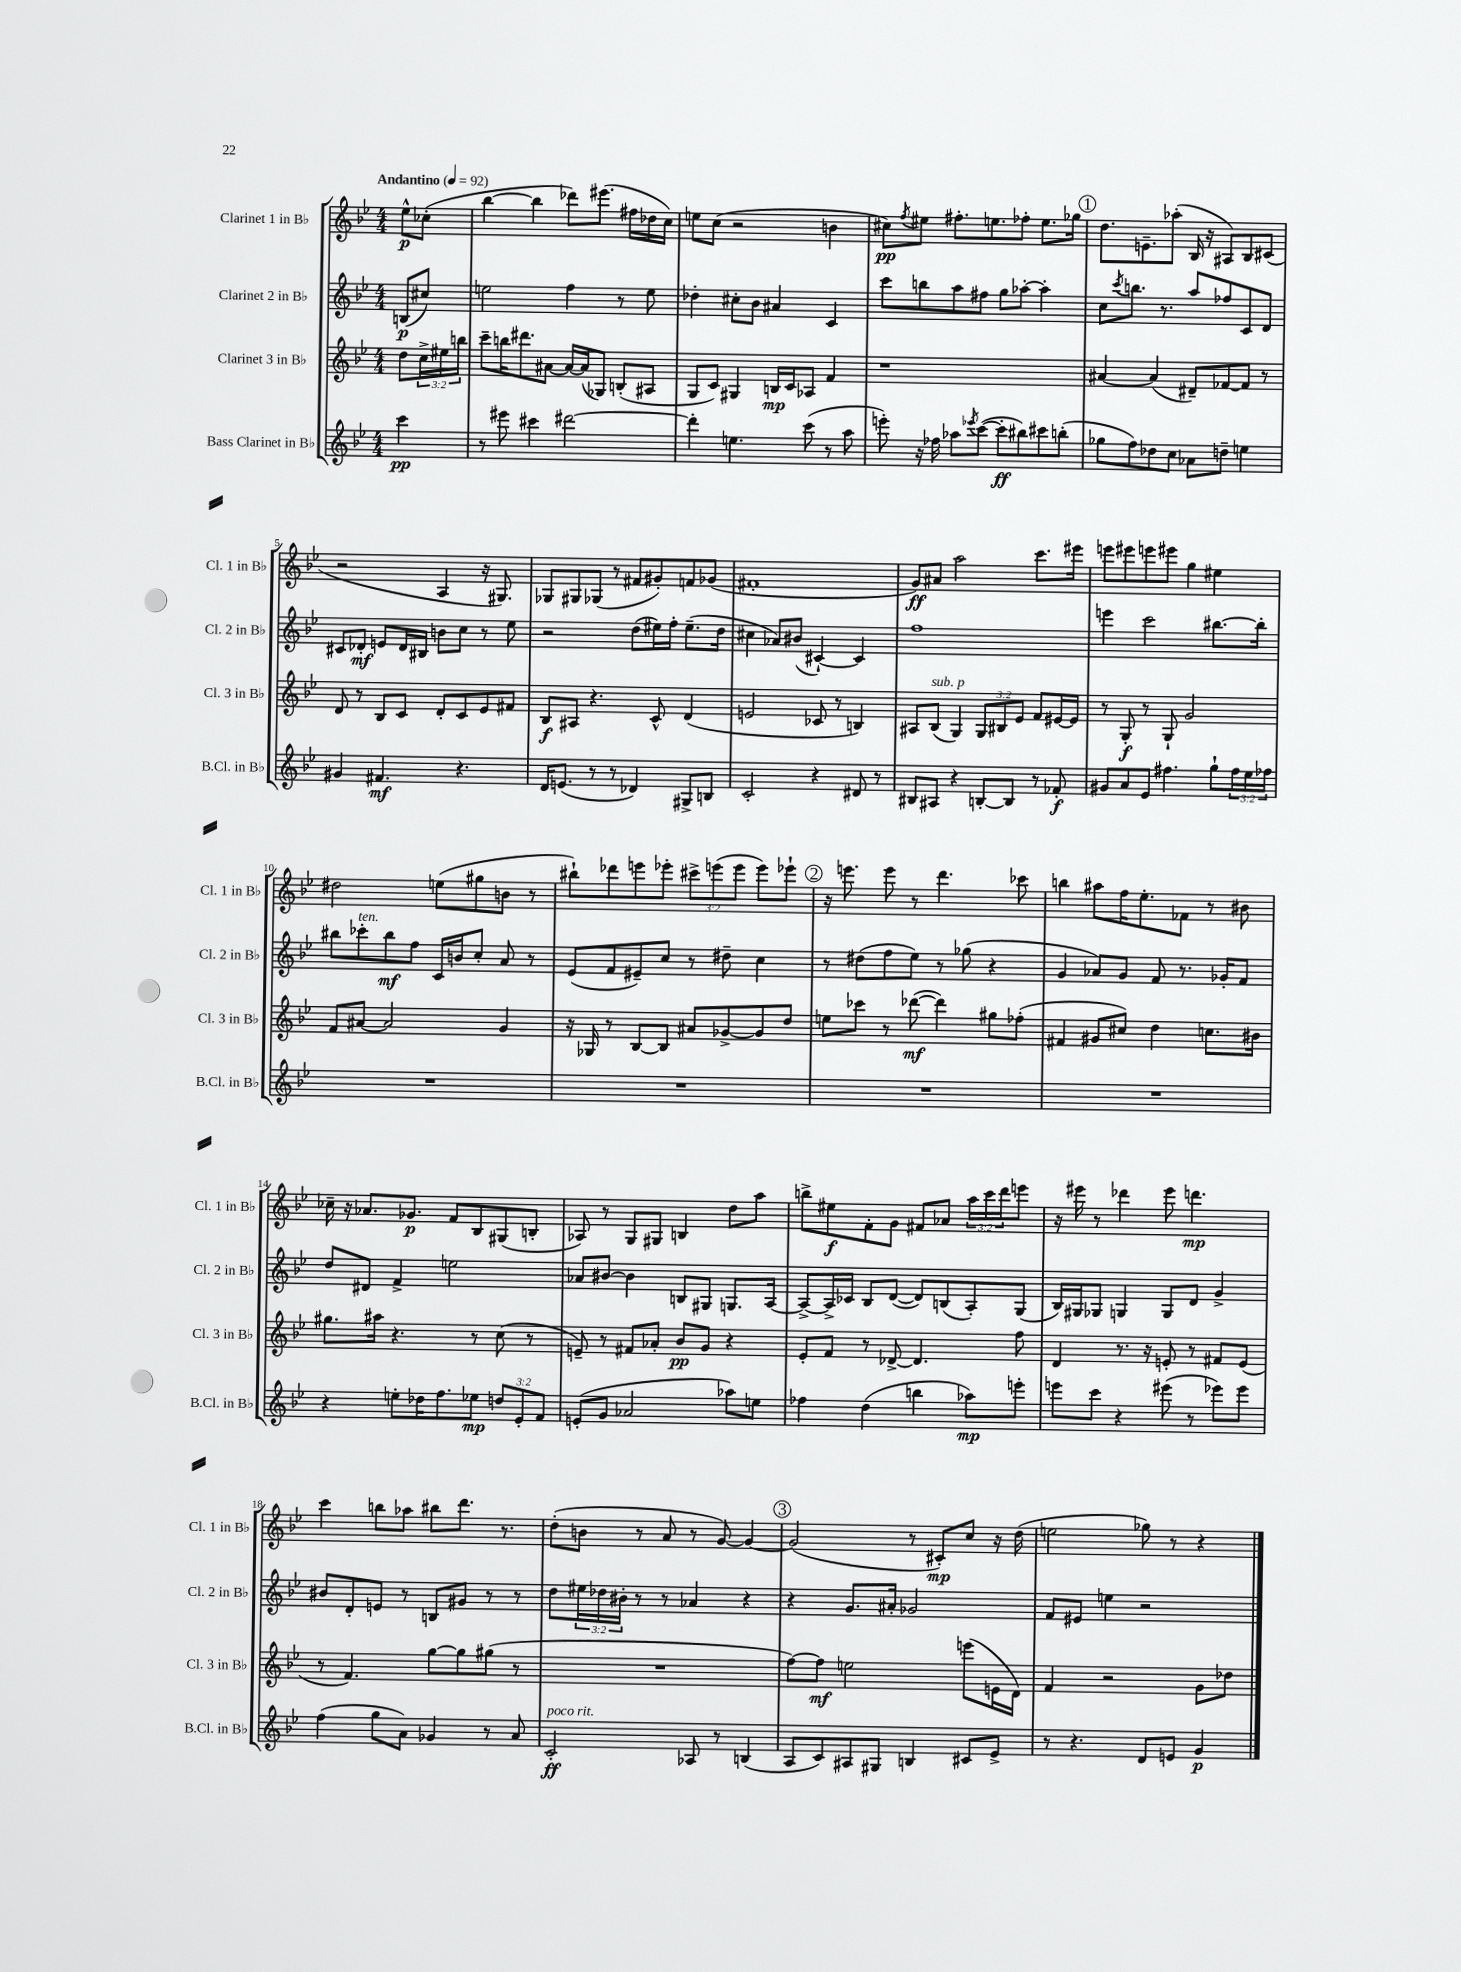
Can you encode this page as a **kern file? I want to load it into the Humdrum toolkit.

**kern	**kern	**kern	**kern
*staff4	*staff3	*staff2	*staff1
*clefG2	*clefG2	*clefG2	*clefG2
*k[b-e-]	*k[b-e-]	*k[b-e-]	*k[b-e-]
*M4/4	*M4/4	*M4/4	*M4/4
*MM92	*MM92	*MM92	*MM92
4ccc	8dd	(8B	8ee-^^
.	24cc^	8cc#)	(8cc-'
.	24ee#	.	.
.	24bb	.	.
=	=	=	=
8r	8ccc~	2ee	[4bb-
8eee#	16bb	.	.
.	8.ddd#	.	.
4ccc#	.	.	4bb-]
.	[8a#	.	.
[2ddd#	16a#_	4ff	8ddd-)
.	(16a#]	.	.
.	8G-)	.	(8.eee#
.	(8B'	8r	.
.	.	.	16ff#
.	8A#	8ee	16dd-
.	.	.	16cc)
=	=	=	=
4ddd#']	8G	4dd-'	8ee
.	8c)	.	(8cc
4.ee	4G#	8cc#'	2r
.	.	8b-	.
.	16B	4a#	.
.	16c	.	.
(8ccc	8A-	.	.
8r	4f	4c	4b
8aa	.	.	.
=	=	=	=
8eee')	1r	8ccc	8cc#)
.	.	.	8qff
16r	.	8bb	8ee#
16ff-	.	.	.
8aa-	.	8aa	8.ff#'
8qeee-	.	.	.
([8ccc	.	8ff#	.
.	.	.	8.ee
8ccc']	.	8gg	.
8bb#)	.	[8aa-'	8ff-'
8ccc#	.	4aa-']	8.ee
(8bb'	.	.	.
.	.	.	16gg-
=	=	=	=
8gg-	[4a#	8cc	8.dd
.	.	8qccc	.
8ff)	.	8.bb	.
.	.	.	8.e~
8dd-	(4a#]	.	.
.	.	8.r	.
8cc	.	.	(8aa-'
8a-	8d#~)	8aa	16B-
.	.	.	16r
8dd~	[8f-	8ff-	8A#)
4ee	8f-]	8c	8B-
.	8r	8d	(8c#
=	=	=	=
4g#	8d	8c#	2r
.	8r	8d-'	.
4.f#	8B-	8e	.
.	8c	16d-	.
.	.	16B#	.
.	8d'	8b	4A
4.r	8c	8cc	.
.	8e-	8r	16r
.	.	.	8.G#)
.	8f#	8ee-	.
=	=	=	=
16d	8B-	2r	8G-
(8.e	.	.	.
.	8A#	.	8G#
8r	4.r	.	(8G-
8r	.	.	8r
4d-)	.	(8dd	8f#
.	8c^^	16ee#)	8g#')
.	.	16ff'	.
8G#^	(4d	(8.ee#~	8f
8B	.	.	(8g-
.	.	16dd	.
=	=	=	=
2c'	2e	4cc#	1f#'
.	.	8a-)	.
.	.	(8b#	.
4r	8c-	[4c#`)	.
.	8r	.	.
8d#	4B)	4c#]	.
8r	.	.	.
=	=	=	=
8B#	8A#	1ff	8g)
8A#	(8B-	.	8a#
4r	4G)	.	2aa
[8B'	12G	.	.
.	12B#	.	.
8B]	.	.	.
.	12e-	.	.
8r	8f	.	8.ccc
8f-'	[16e#	.	.
.	16e#]	.	16eee#
=	=	=	=
8g#	8r	4eee	8eee
8a	8G'	.	8eee#
8e-	8r	2ccc	8eee
4.ff#	8G`	.	8eee#
.	2g	.	4gg
8gg`	.	[8.bb#	4ee#
24ff#	.	.	.
24ee-	.	.	.
.	.	16bb#']	.
24ff-	.	.	.
=	=	=	=
1r	8f	8bb#	2dd#
.	[8a#	8ccc-'	.
.	2a#]	8bb#	.
.	.	8ff	.
.	.	16c	(8ee
.	.	16b	.
.	.	8cc'	8gg#
.	4g	8a	8b
.	.	8r	8r
=	=	=	=
1r	16r	(8e-	8bb#`)
.	16G-	.	.
.	8r	8f	8ddd-
.	[8B-	8e#~)	8eee
.	8B-]	8cc	8eee-'
.	8a#	8r	12ccc#^
.	.	.	(12eee
.	[8g-^	8dd#~	.
.	.	.	12eee
.	8g-]	4cc	8eee)
.	8dd	.	8eee-`
=	=	=	=
1r	8ee	8r	16r
.	.	.	8.eee
.	8ccc-	(8dd#	.
.	8r	8ff	8eee
.	([8ddd-	8ee-)	8r
.	4ddd-])	8r	4.ddd
.	.	(8gg-	.
.	8gg#	4r	.
.	(8ff-'	.	8ccc-
=	=	=	=
1r	4f#	4g	4bb
.	8g#	8a-)	8aa#
.	8cc#)	8g	16ff
.	.	.	8.ee-'
.	4dd	8f	.
.	.	8.r	8f-
.	8.cc	.	8r
.	.	16g-'	.
.	.	8f	8b#
.	16b#	.	.
=	=	=	=
4r	8.gg#	8dd	16cc-~
.	.	.	16r
.	.	8d#	8.a-
.	16aa#	.	.
8ee'	4.r	4f^	.
.	.	.	8.g-
16dd-	.	.	.
8.ff	.	.	.
.	.	2ee	8f
8ee-	8r	.	8B-
12dd	(8cc	.	(8G#
12e-'	.	.	.
.	8r	.	8B'
12f	.	.	.
=	=	=	=
(8e'	8e~)	8a-	8A-)
8g	8r	[8b#	8r
2a-	8f#	4b#]	8G
.	8a-'	.	8G#
.	8b-	8B	4B
.	8g	8G#	.
8aa-)	4r	8.G	8dd
8ee	.	.	8aa
.	.	[16A	.
=	=	=	=
4ff-	8e-'	8A^_	8bb^
.	8f	16A^]	8ee#
.	.	16c-	.
(4dd	8r	8B-	8f'
.	[8d-^	([8d	8g
4bb	4.d-]	8d])	8f#
.	.	(8B	8a-
8aa-)	.	8A')	24aa
.	.	.	24ccc
.	.	.	24ddd
8eee'	8ff	(8G	8eee
=	=	=	=
8eee	4d	16B-)	16r
.	.	16G#	16eee#
8ccc	.	8G-	8r
4r	8.r	4G	4ddd-
.	16r	.	.
(8eee#	8e'	8G	8eee#
8r	8r	8d	4.ddd
8eee-)	8f#	4g^	.
8eee-	(8e	.	.
=	=	=	=
(4ff	8r	8b#	4ccc
.	4.f)	8d'	.
8gg	.	8e	8bb
8a)	.	8r	8aa-
4g-	[8gg	8B	8bb#
.	8gg]	8g#	8.ddd
8r	(8gg#	8r	.
.	.	.	8.r
8a	8r	8r	.
=	=	=	=
2c'	1r	8dd	(8dd'
.	.	24ee#	8b
.	.	24dd-	.
.	.	24b#'	.
.	.	8r	8r
.	.	8r	8a
8A-	.	4a-	8r
8r	.	.	[8g)
(4B	.	4r	4g_
=	=	=	=
8A	[8ff)	4r	(2g]
8c)	8ff]	.	.
8A#	2ee	8.g	.
8G#	.	.	.
.	.	16a#'	.
4B	.	2g-	8r
.	.	.	8c#')
8c#	(8eee	.	8cc
8e-^	16e	.	16r
.	16d)	.	(16dd
=	=	=	=
8r	4f	8f	2ee
4.r	.	8e#	.
.	2r	4ee	.
8d	.	2r	8gg-)
8e	.	.	8r
4g	8g	.	4r
.	8dd-	.	.
==	==	==	==
*-	*-	*-	*-
